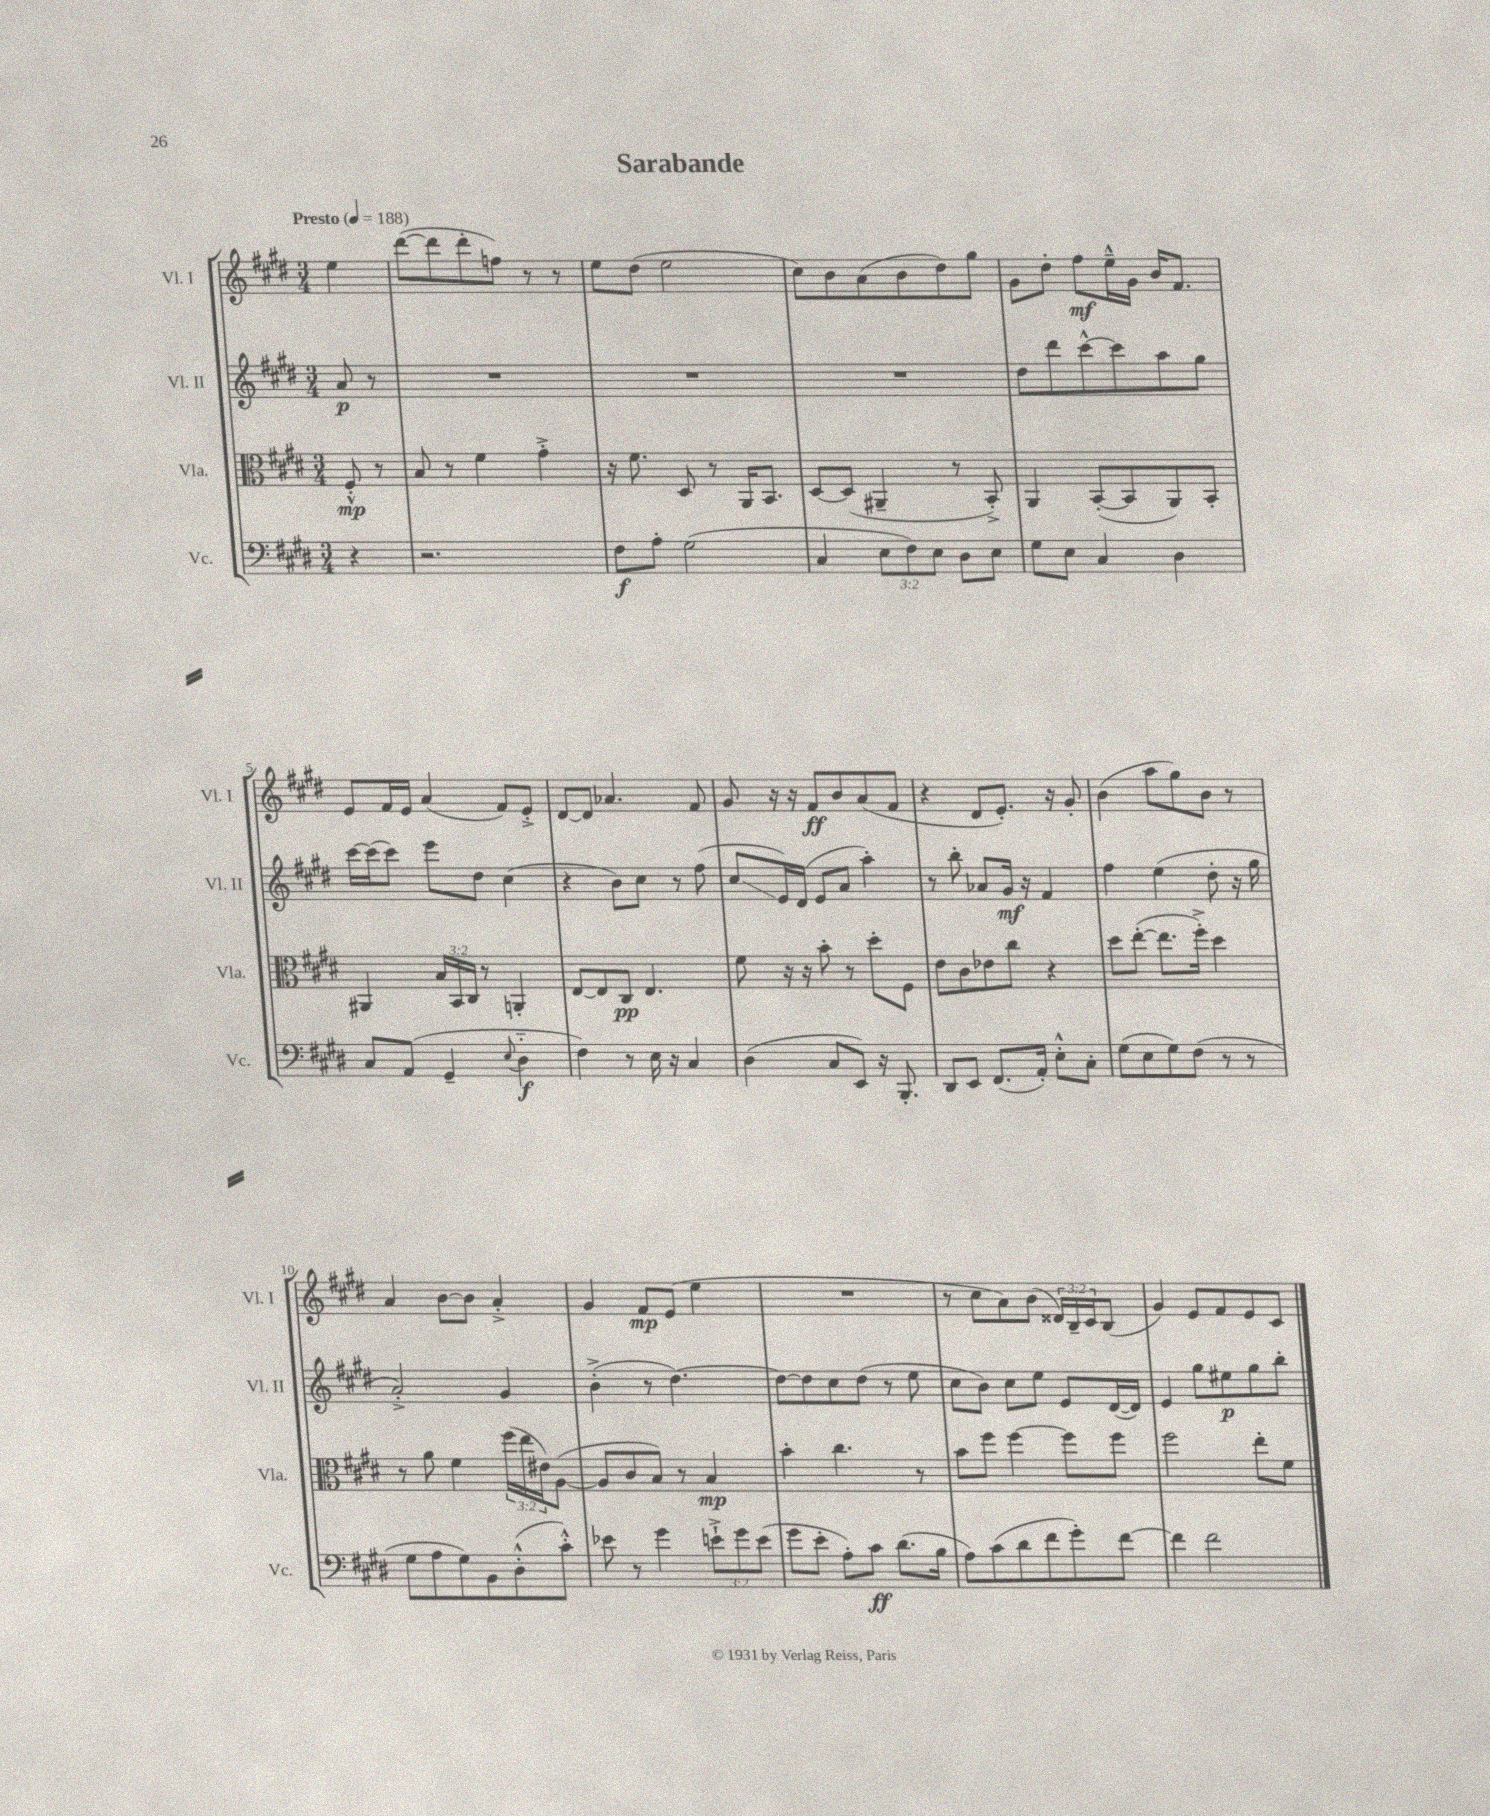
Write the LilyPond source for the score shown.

\header { title = "Sarabande" }
<<
\new StaffGroup <<
\new Staff = "s0" \with { instrumentName = "Vl. I" shortInstrumentName = "Vl. I" } {
    \clef treble \key e \major \numericTimeSignature \time 3/4 \override Staff.TupletNumber.text = #tuplet-number::calc-fraction-text \partial 4 \tempo "Presto" 4 = 188
    e''4 |
    dis'''8~( dis'''8 dis'''8-. f''8) r8 r8 |
    e''8 dis''8( e''2 |
    cis''8) b'8 a'8( b'8 dis''8) gis''8 |
    gis'8 dis''8-. fis''8\mf e''16---^ gis'16 b'16 fis'8. |
    e'8 fis'16 e'16 a'4( fis'8) e'8-.-> |
    dis'8~ dis'8 aes'4. fis'8 |
    gis'8 r16 r16 fis'8\ff b'8 a'8( fis'8 |
    r4 dis'8 e'8.-.) r16 gis'8-. |
    b'4( a''8 gis''8) b'8 r8 |
    a'4 b'8~ b'8 a'4-.-> |
    gis'4 fis'8\mp e'8( e''4 |
    R2. |
    r8 cis''8 a'8) b'8( \tuplet 3/2 { disis'16) b16-- cis'16 } b8( |
    gis'4) e'8 fis'8 e'8 cis'8 \bar "|." |
}
\new Staff = "s1" \with { instrumentName = "Vl. II" shortInstrumentName = "Vl. II" } {
    \clef treble \key e \major \numericTimeSignature \time 3/4 \partial 4
    a'8\p r8 |
    R2. |
    R2. |
    R2. |
    dis''8 dis'''8 cis'''8~-^ cis'''8 a''8 gis''8 |
    cis'''16~ cis'''16( cis'''8) e'''8 dis''8 cis''4( |
    r4 b'8) cis''8 r8 fis''8( |
    cis''8\glissando e'16) dis'16( e'8 a'8 a''4-.) |
    r8 b''8-. aes'8 gis'16\mf r16 fis'4 |
    fis''4 e''4( dis''8-. r16 gis''16 |
    a'2-.->) gis'4 |
    b'4-.->( r8 dis''4.~) |
    dis''8~ dis''8 cis''8 dis''8( r8 e''8 |
    cis''8 b'8) cis''8 e''8 e'8 dis'16~( dis'16) |
    e'4 gis''8 eis''8\p gis''8 b''8-. \bar "|." |
}
\new Staff = "s2" \with { instrumentName = "Vla." shortInstrumentName = "Vla." } {
    \clef alto \key e \major \numericTimeSignature \time 3/4 \override Staff.TupletNumber.text = #tuplet-number::calc-fraction-text \partial 4
    fis8-.-^\mp r8 |
    b8 r8 fis'4 gis'4-.-> |
    r16 fis'8. dis8 r8 a,16 b,8. |
    dis8~ dis8( ais,4-- r8 b,8-.->) |
    a,4 b,8~-.( b,8 a,8) b,8-. |
    ais,4 \tuplet 3/2 { b16 b,16 cis16 } r8 a,4-. |
    e8~ e8 cis8\pp e4. |
    fis'8 r16 r16 b'8-. r8 dis''8-. fis8 |
    e'8 cis'8 ees'8 cis''8 r4 |
    dis''8 e''8~-.( e''8. fis''16-.->) dis''4 |
    r8 a'8 fis'4 \tuplet 3/2 { fis''16( e''16 eis'16) } a8~( |
    a8 cis'8 b8) r8 b4\mp |
    b'4-. cis''4. r8 |
    b'8 fis''8 fis''4~ fis''8 fis''8 |
    fis''2 e''8-. fis'8 \bar "|." |
}
\new Staff = "s3" \with { instrumentName = "Vc." shortInstrumentName = "Vc." } {
    \clef bass \key e \major \numericTimeSignature \time 3/4 \override Staff.TupletNumber.text = #tuplet-number::calc-fraction-text \partial 4
    r4 |
    r2. |
    fis8\f a8-. gis2( |
    cis4 \tuplet 3/2 { e8 fis8) e8 } dis8 e8 |
    gis8 e8 cis4 dis4 |
    cis8 a,8( gis,4-- \appoggiatura { e8 } dis4-_\f |
    fis4) r8 e16 r16 cis4 |
    dis4( cis8 e,8) r16 b,,8.-. |
    dis,8 e,8 fis,8.( a,16-.) e8-.-^ cis8-. |
    gis8( e8 gis8) fis8( r8 r8 |
    gis8 a8 gis8) b,8 dis8-.-^( cis'8-.-^) |
    ees'8 r8 gis'4 \tuplet 3/2 { e'8-!-> gis'8 e'8( } |
    gis'8 e'8-. a8-.) cis'8\ff dis'8.( b16 |
    a8) cis'8( dis'8 fis'8 gis'8-.) fis'8~ |
    fis'4 fis'2 \bar "|." |
}
>>
>>
